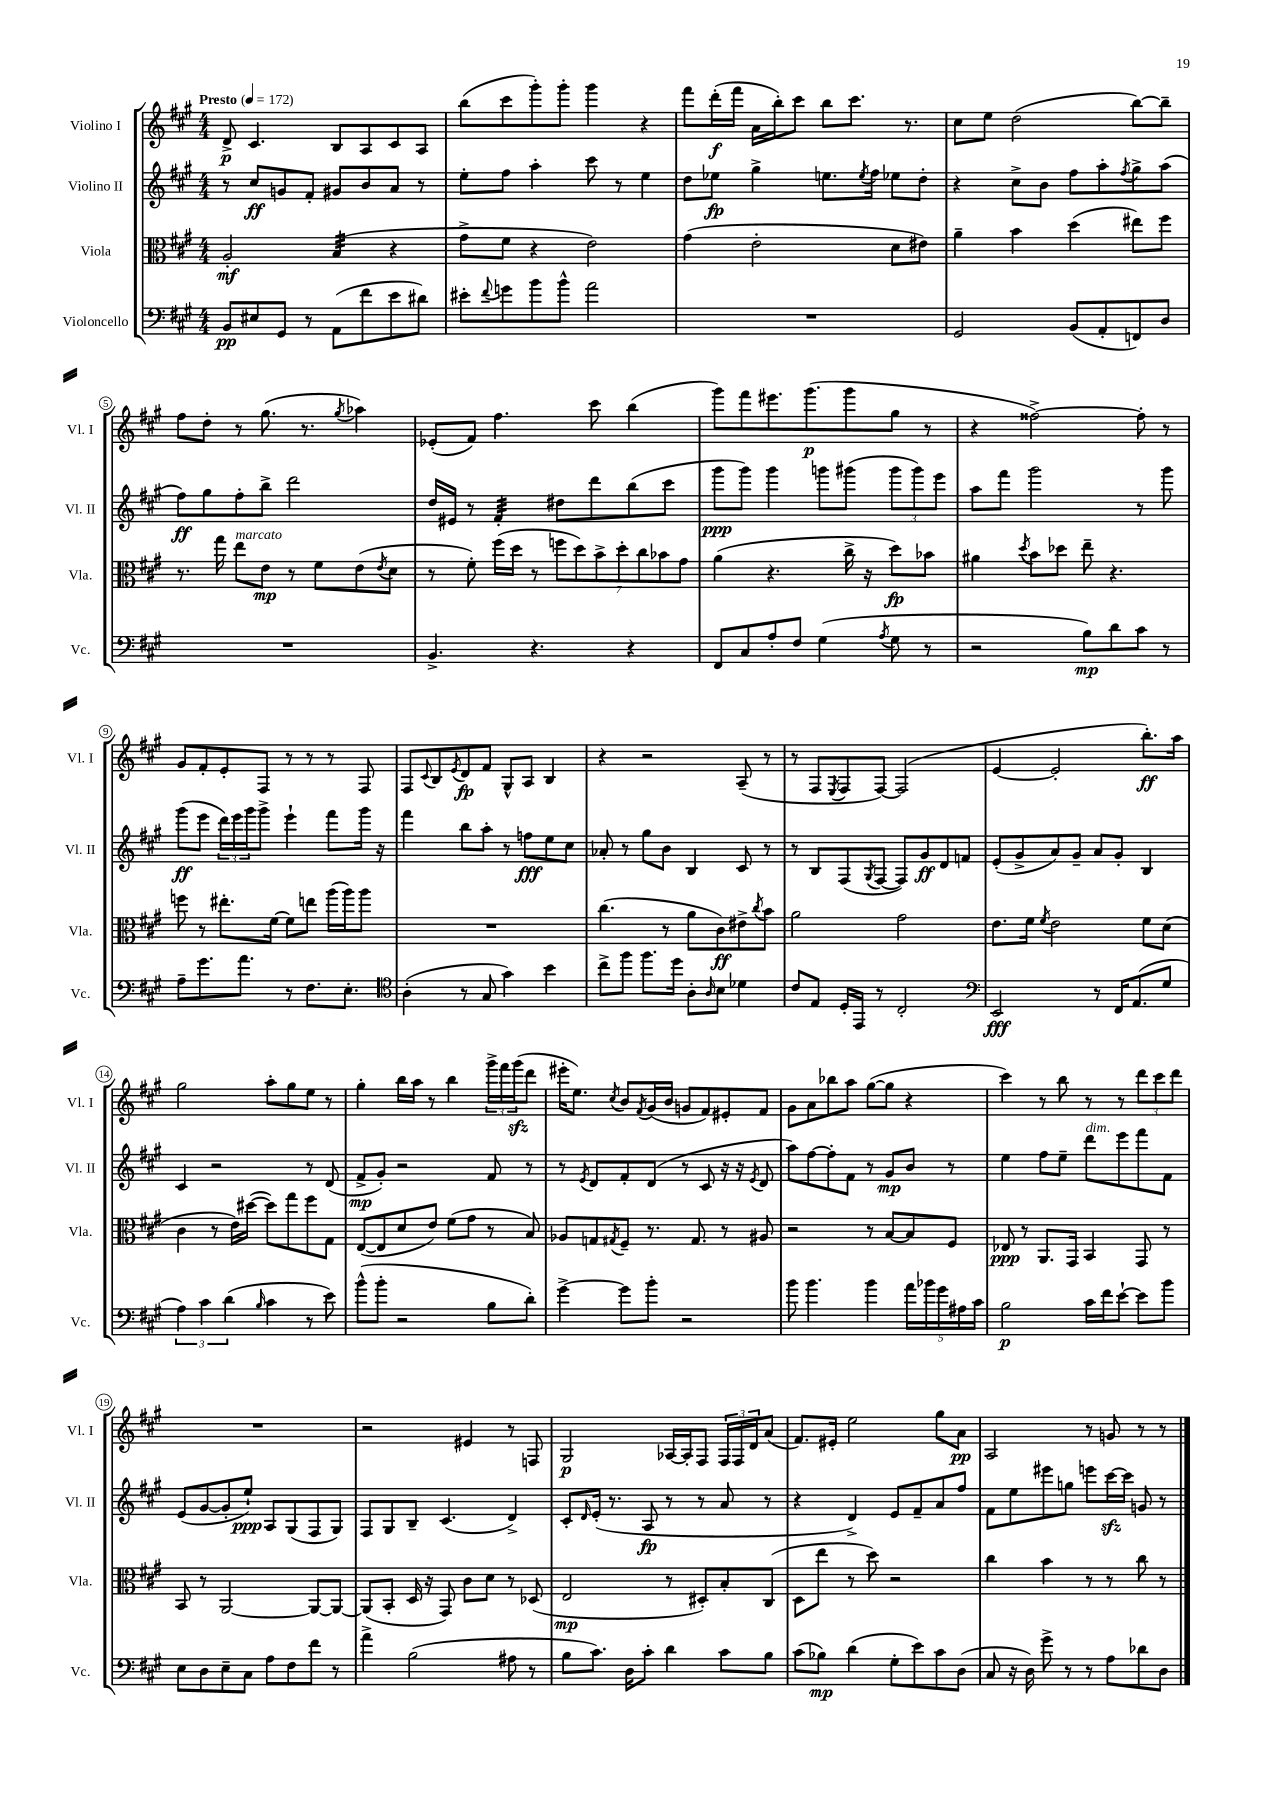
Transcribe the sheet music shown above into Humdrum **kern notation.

**kern	**kern	**kern	**kern
*staff4	*staff3	*staff2	*staff1
*clefF4	*clefC3	*clefG2	*clefG2
*k[f#c#g#]	*k[f#c#g#]	*k[f#c#g#]	*k[f#c#g#]
*M4/4	*M4/4	*M4/4	*M4/4
*MM172	*MM172	*MM172	*MM172
8BB/L	2A'/	8r	8d^/
8E#/	.	8cc#/L	4.c#/
8GG#/J	.	8g/	.
8r	.	8f#'/J	.
(8AA\L	(4B/	8g#/L	8B/L
8f#\	.	8b/	8A/
8e\	4r	8a/J	8c#/
8d#\J)	.	8r	8A/J
=	=	=	=
8e#'\L	8g#^\L	8ee'\L	(8bb\L
8qqf#/	.	.	.
8g\	8f#\J	8ff#\J	8ccc#\
8b\	4r	4aa'\	8ggg#'\)
8b^^\J	.	.	8ggg#'\J
2a\	2e\)	8ccc#\	4ggg#\
.	.	8r	.
.	.	4ee\	4r
=	=	=	=
1r	(4g#\	8dd\L	8fff#\L
.	.	8ee-\J	(16ddd'\L
.	.	.	16fff#\JJ
.	2e'\	4gg#^\	16a\LL
.	.	.	16bb'\J)
.	.	.	8ccc#\J
.	.	8.ee\L	8bb\L
.	.	.	8.ccc#\J
.	.	8qee/	.
.	.	16ff#\Jk	.
.	8d\L	8ee-\L	.
.	.	.	8.r
.	8e#\J)	8dd'\J	.
=	=	=	=
2GG#/	4a~\	4r	8cc#\L
.	.	.	8ee\J
.	4b\	8cc#^\L	(2dd\
.	.	8b\J	.
(8BB/L	(4dd\	8ff#\L	.
8AA'/	.	8aa'\	.
.	.	8qff#/	.
8FF/)	8ee#\L)	8gg#^\	[8bb\L)
8D/J	8ff#\J	(8aa\J	8bb~\]J
=	=	=	=
1r	8.r	8ff#\L)	8ff#\L
.	.	8gg#\	8dd'\J
.	16gg#\	.	.
.	8ee\L	8ff#'\	8r
.	8e\J	8bb^\J	(8.gg#\
.	8r	2ddd\	.
.	.	.	8.r
.	8f#\L	.	.
.	.	.	8qgg#/
.	(8e\	.	4aa-\)
.	8qe/	.	.
.	8d\J	.	.
=	=	=	=
4.BB^/	8r	16dd/LL	(8e-'/L
.	.	16e#/JJ	.
.	8f#'\)	8r	8f#/J)
.	(16ff#\LL	4f#'/	4.ff#\
.	16dd\JJ	.	.
4.r	8r	.	.
.	14ff\L	8dd#\L	.
.	14dd\)	.	.
.	.	8ddd\	8ccc#\
.	14b^\	.	.
.	14dd'\	.	.
4r	.	(8bb\	(4bb\
.	14cc#\	.	.
.	14b-\	.	.
.	.	8ccc#\J	.
.	14g#\J	.	.
=	=	=	=
8FF#/L	(4a\	8ggg#\L	8ggg#\L)
8C#/	.	8ggg#\J)	8fff#\
8A'/	4.r	4ggg#\	8.eee#\
8F#/J	.	.	.
.	.	.	(8.ggg#\
(4G#\	.	8ggg\L	.
.	16cc#^\	(8ggg#\J	8ggg#\
.	16r	.	.
8qA/	.	.	.
8G#\	8dd\L)	12ggg#\L	8gg#\J
.	.	12ggg#\)	.
8r	8b-\J	.	8r
.	.	12eee\J	.
=	=	=	=
2r	4a#\	8aa\L	4r
.	.	8fff#\J	.
.	8qdd/	.	.
.	8b\L	2ggg#\	[2ff##^\)
.	8dd-\J	.	.
8B\L)	8ee~\	.	.
8d\	4.r	.	.
8c#\J	.	8r	8ff##'\]
8r	.	8ggg#\	8r
=	=	=	=
8A~\L	8ff\	(8ggg#\L	8g#/L
8.g#\	8r	8eee\J	8f#'/
.	8.ee#'\L	24ddd\LL)	8e'/
.	.	24eee\	.
8.a\J	.	.	.
.	.	24ggg#\J	.
.	.	8ggg#^\J	8F#/J
.	[16f#\Jk	.	.
8r	8f#\]L	4eee`\	8r
8.F#\L	8ee\J	.	8r
.	(16aa\LL	8fff#\L	8r
8.E'\J	16aa\J)	.	.
.	8aa\J	16ggg#\Jk	8F#/
.	.	16r	.
=	=	=	=
*clefC4	*	*	*
(4A'\	1r	4fff#\	8F#/L
.	.	.	8qqc#/
.	.	.	8B/
.	.	.	8qe/
8r	.	8bb\L	8d/
8G#/	.	8aa'\J	8f#/J
4g#\)	.	8r	8G#^^/L
.	.	8ff\L	8A/J
4b\	.	8ee\	4B/
.	.	8cc#\J	.
=	=	=	=
8cc#^\L	(4.cc#\	8a-'/	4r
8ff#\J	.	8r	.
8.ff#\L	.	8gg#\L	2r
.	8r	8b\J	.
16dd\Jk	.	.	.
8A'\L	8a\L	4B/	.
16qqA/	.	.	.
8B\J	8c#\)	.	.
4d-\	8e#^\	8c#/	(8A~/
.	8qcc#/	.	.
.	8b\J	8r	8r
=	=	=	=
8c#/L	2a\	8r	8r
8E/J	.	8B/L	8F#/L
.	.	.	8qE/
16D'/LL	.	(8F#/	8F#/
16EE/JJ	.	.	.
.	.	8qG#/	.
8r	.	[8F#/J	[8F#/J)
2C#'/	2g#\	8F#/]L)	(2F#/]
.	.	8g#/	.
.	.	8d/	.
.	.	8f/J	.
=	=	=	=
*clefF4	*	*	*
2EE/	8.e\L	(8e'/L	[4e/
.	.	8g#^/	.
.	16f#\Jk	.	.
.	8qf#/	.	.
.	2e\	8a/)	2e'/]
.	.	8g#~/J	.
8r	.	8a/L	.
16FF#/LK	.	8g#'/J	.
(8.AA/	.	.	.
.	8f#\L	4B/	8.bb'\L)
8G#/J	(8d\J	.	.
.	.	.	16aa\Jk
=	=	=	=
6A\)	4c#\	4c#/	2gg#\
6c#\	.	.	.
.	8r	2r	.
(6d\	.	.	.
.	16e\LL)	.	.
.	([16dd#\JJ	.	.
16qqB/	.	.	.
4c#\	8dd#\]L)	.	8aa'\L
.	8gg#\	.	8gg#\
8r	8ff#\	8r	8ee\J
8e\)	8G#\J	(8d/	8r
=	=	=	=
(8b^^\L	([8E/L	8f#^/L	4gg#'\
8b'\J	8E/]	8g#'/J)	.
2r	8d/	2r	16bb\LL
.	.	.	16aa\JJ
.	8e/J)	.	8r
.	(8f#\L	.	4bb\
.	8g#\J	.	.
8B\L	8r	8f#/	24ggg#^\LL
.	.	.	24fff#\
.	.	.	(24ggg#\J
8d'\J)	8B/)	8r	8ddd\J
=	=	=	=
[4g#^\	8A-/L	8r	16eee#'\LK
.	.	.	8.ee\J)
.	.	8qe/	.
.	8G/	8d/L	.
.	8qG#/	.	8qcc#/
8g#\]L	8F#~/J	8f#'/	8b/L
.	.	.	8qf#/
8b'\J	8.r	(8d/J	(16g#/L
.	.	.	16b/JJ
2r	.	8r	8g/L
.	8.G#/	.	.
.	.	8c#/	8f#/)
.	8r	16r	8e#'/
.	.	16r	.
.	.	8qe/	.
.	8A#/	8d/	8f#/J
=	=	=	=
8b\	2r	8aa\L)	8g#\L
4.b\	.	[8ff#\	8a\
.	.	8ff#'\]	8bb-\
.	.	8f#\J	8aa\J
4b\	8r	8r	([8gg#\L
.	[8B/L	8g#/L	8gg#\]J
20a\LL	8B/]	8b/J	4r
20b-\	.	.	.
20g#\	.	.	.
.	8F#/J	8r	.
20A#\	.	.	.
20c#\JJ	.	.	.
=	=	=	=
2B\	8E-/	4ee\	4ccc#\)
.	8r	.	.
.	8.AA/L	8ff#\L	8r
.	.	8ee~\J	8bb\
.	16GG#/Jk	.	.
16c#\LL	4BB/	8ddd\L	8r
16f#\J	.	.	.
[8e`\J	.	8eee\	8r
8e\]L	8GG#/	8fff#\	12ddd\L
.	.	.	12ccc#\
8b\J	8r	8f#\J	.
.	.	.	12ddd\J
=	=	=	=
8E\L	8BB/	(8e/L	1r
8D\	8r	[8g#/	.
8E~\	[2AA/	8g#'/]	.
8C#\J	.	8ee`/J)	.
8A\L	.	8A/L	.
8F#\	.	(8G#/	.
8f#\J	8AA/_L	8F#/	.
8r	8AA/_J	8G#/J)	.
=	=	=	=
4a^\	(8AA/]L	8F#/L	2r
.	8BB'/J	8G#/	.
(2B\	16D/	8B~/J	.
.	16r	.	.
.	8GG#/)	(4.c#/	.
.	8c#\L	.	4e#/
.	8d\J	.	.
8A#\	8r	4d^/)	8r
8r	(8D-/	.	8F/
=	=	=	=
8B\L	2E/	8c#'/L	2G#/
.	.	16qqd/	.
8.c#\J)	.	(16e'/Jk	.
.	.	8.r	.
16D\LK	.	.	.
8c#'\J	.	8A/	.
4d\	8r	8r	[16A-/LL
.	.	.	16A-'/]J
.	8D#'/L)	8r	8F#/J
8c#\L	8B'/	8a/	24F#/LL
.	.	.	24F#/
.	.	.	24d/J
8B\J	(8C#/J	8r	(8a/J
=	=	=	=
(8c#\L	8D\L	4r	8.f#/L)
8B-\J)	8ee\J	.	.
.	.	.	16e#'/Jk
(4d\	8r	4d^/)	2ee\
.	8dd\)	.	.
8G#'\L	2r	8e/L	.
8e\)	.	8f#~/	.
8c#\	.	8a/	8gg#\L
(8D\J	.	8ff#/J	8a\J
=	=	=	=
8C#/	4cc#\	8f#\L	2A/
16r	.	8ee\	.
16D\)	.	.	.
8g#^\	4b\	8eee#\	.
8r	.	8gg\J	.
8r	8r	8eee\L	8r
8A\L	8r	[16ccc#\L	8g/
.	.	16ccc#\]JJ	.
8d-\	8cc#\	8g/	8r
8D\J	8r	8r	8r
==	==	==	==
*-	*-	*-	*-
